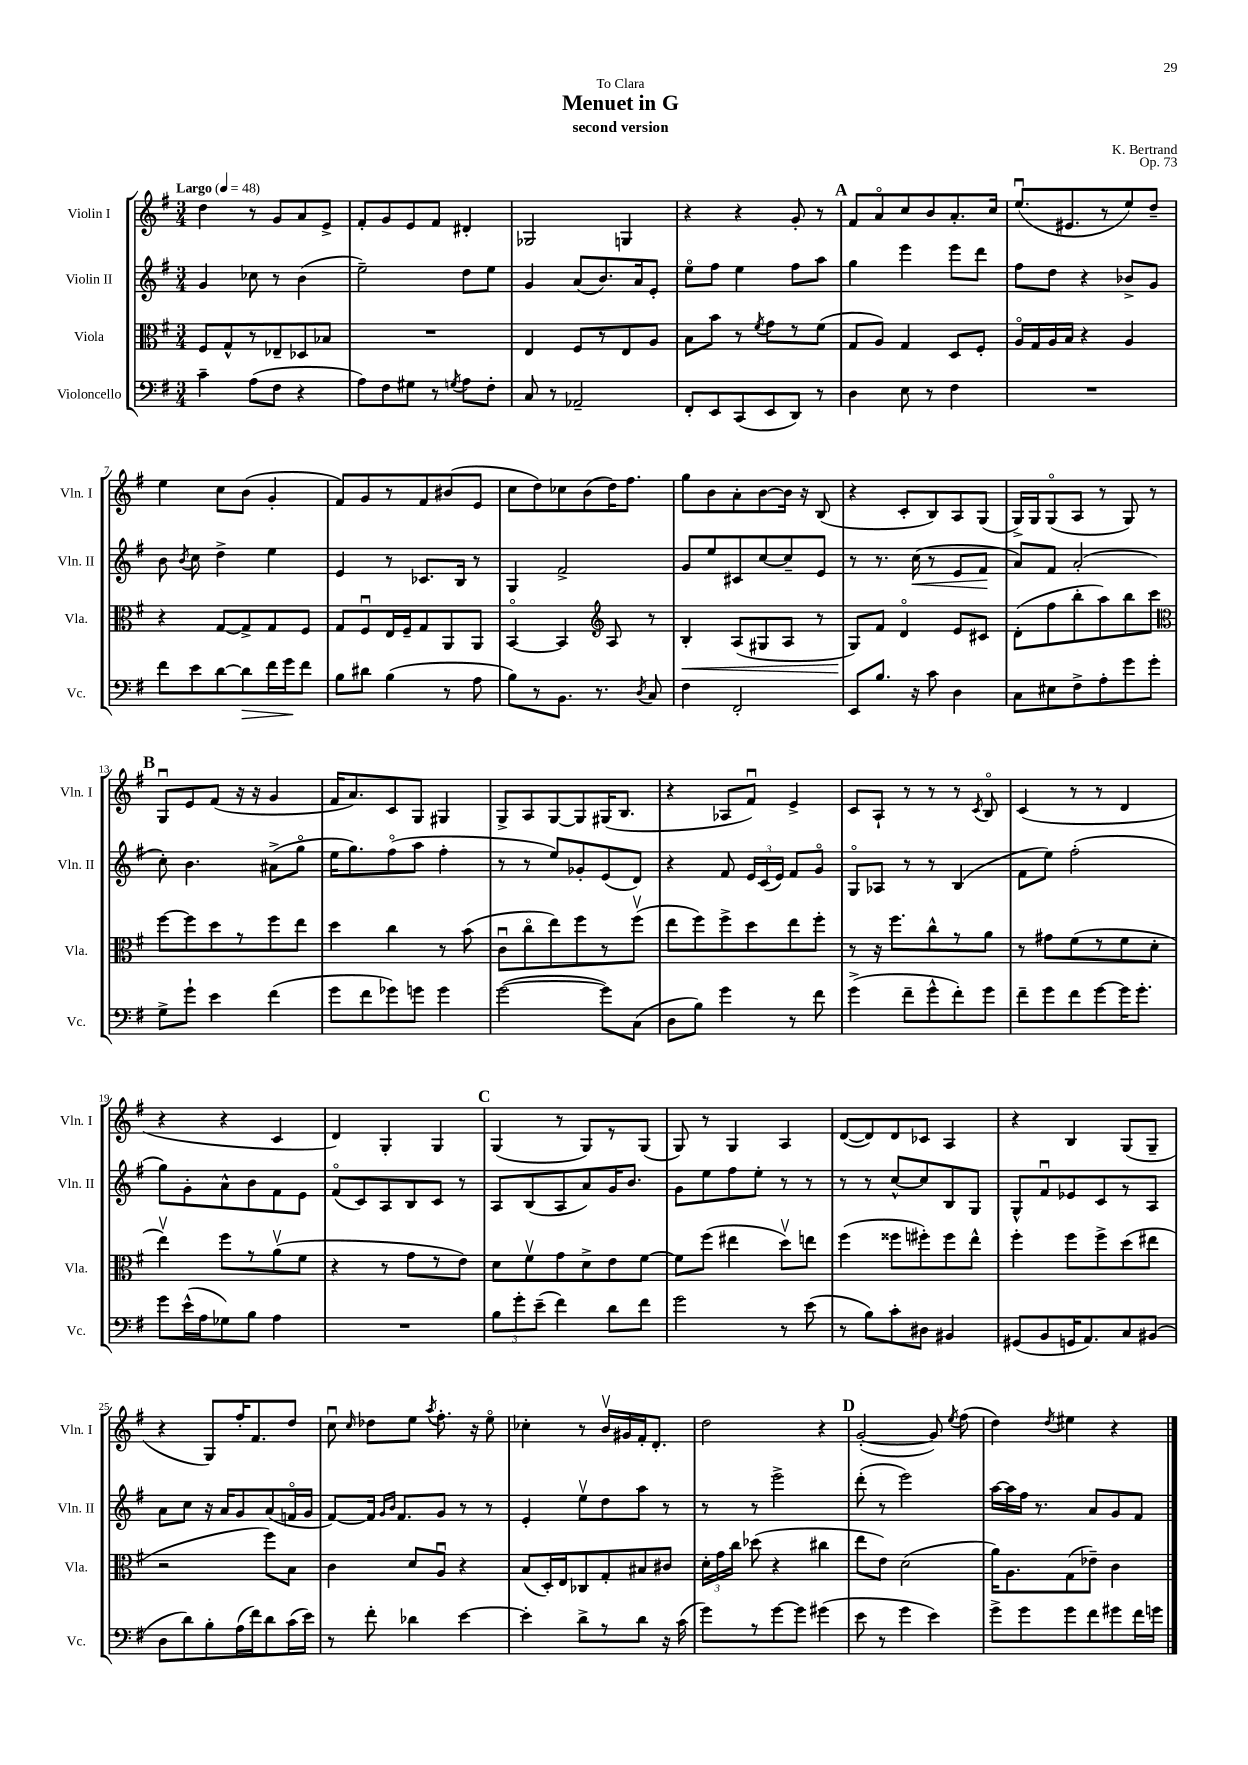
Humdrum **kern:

**kern	**kern	**kern	**kern
*staff4	*staff3	*staff2	*staff1
*clefF4	*clefC3	*clefG2	*clefG2
*k[f#]	*k[f#]	*k[f#]	*k[f#]
*M3/4	*M3/4	*M3/4	*M3/4
*MM48	*MM48	*MM48	*MM48
4c~	8F#	4g	4dd
.	8G^^	.	.
(8A	8r	8cc-	8r
8F#	8E-~	8r	8g
4r	8D-	(4b	8a
.	8B-	.	8e^
=	=	=	=
8A)	2.r	2ee~)	8f#'
8F#	.	.	8g
8G#	.	.	8e
8r	.	.	8f#
8qG	.	.	.
8A	.	8dd	4d#'
8F#'	.	8ee	.
=	=	=	=
8C	4E	4g	2G-
8r	.	.	.
2AA-~	8F#	(8a	.
.	8r	8.b)	.
.	8E	.	4G
.	.	16a	.
.	8A	8e'	.
=	=	=	=
8FF#'	8B	8eeo	4r
8EE	8b	8ff#	.
(8CC	8r	4ee	4r
.	8qf#	.	.
8EE	8g	.	.
8DD)	8r	8ff#	8g'
8r	(8f#	8aa	8r
=	=	=	=
4D	8G	4gg	8f#
.	8A)	.	8ao
8E	4G	4eee	8cc
8r	.	.	8b
4F#	8D	8eee	8.a'
.	8F#'	8ddd	.
.	.	.	16cc
=	=	=	=
2.r	16Ao	8ff#	(8.eeu
.	16G	.	.
.	16A	8dd	.
.	16B	.	8.e#
.	4r	4r	.
.	.	.	8r
.	4A	8b-^	8ee)
.	.	8g	8dd~
=	=	=	=
8f#	4r	8b	4ee
.	.	8qb	.
8e	.	8cc	.
[8d	[8G	4dd^	8cc
8d]	8G^]	.	(8b
16f#	8G	4ee	4g'
16g	.	.	.
8f#	8F#	.	.
=	=	=	=
8B	8G	4e	8f#)
8d#	8F#u	.	8g
(4B	16E	8r	8r
.	16F#~	.	.
.	8G	8.c-	8f#
8r	8AA	.	(8b#
.	.	16B	.
8A	8AA	8r	8e
=	=	=	=
8B)	[4BBo	4G	8cc
8r	.	.	8dd)
8.BB	4BB]	2f#^	8cc-
.	.	.	(8b
8.r	.	.	.
*	*clefG2	*	*
.	8A	.	16dd)
.	.	.	8.ff#
8qD	.	.	.
8C	8r	.	.
=	=	=	=
4F#	4B'	8g	8gg
.	.	8ee	8b
2FF#'	(8A	8c#	8a'
.	8G#	[8cc	[8b
.	8A	8cc~]	16b]
.	.	.	16r
.	8r	8e	(8B
=	=	=	=
8EE	8G)	8r	4r
8.B	8f#	8.r	.
.	4do	.	8c'
16r	.	(16cc	.
8c	.	8r	8B)
4D	8e	8e	8A
.	8c#	8f#	(8G
=	=	=	=
8C	(8d'	8a)	16G^)
.	.	.	16G
8E#	8ff#	8f#	(8Go
8F#^	8bb'	(2a'	8A
8A'	8aa)	.	8r
8g	8bb	.	8G)
8g'	8ccc	.	8r
=	=	=	=
*	*clefC3	*	*
8G^	[8ff#	8cc')	8Gu
8g`	8ff#]	4.b	8e
4e	8dd	.	(8f#
.	8r	.	16r
.	.	.	16r
(4f#	8ff#	(8a#^	4g
.	8ee	8ggo	.
=	=	=	=
8g	4dd	16ee	16f#
.	.	8.gg)	8.a)
8f#	.	.	.
8g-)	4cc	(8ff#o	8c
8g	.	8aa	8G
4g	8r	4ff#'	4G#
.	(8b	.	.
=	=	=	=
([2g	8cu	8r	8G^
.	8cco	8r	8A
.	8ee)	8ee)	[8G
.	8ff#	8g-'	8G]
8g])	8r	(8e	(16G#
.	.	.	8.B
(8C	(8ff#v	8d)	.
=	=	=	=
8D	8ee	4r	4r
8B)	8ff#)	.	.
4g	8ff#^	8f#	8A-
.	8dd	24e	8f#u)
.	.	(24c	.
.	.	24e)	.
8r	8ee	8f#	4e^
8f#	8ff#'	8go	.
=	=	=	=
(4g^	8r	8Go	8c
.	16r	8A-	8A`
.	8.ff#	.	.
8f#~	.	8r	8r
8g^^	8cc^^	8r	8r
8f#')	8r	(4B	8r
.	.	.	8qc
8g	8a	.	8Bo
=	=	=	=
8f#~	8r	8f#	(4c
8g	8g#	8ee)	.
8f#	(8f#	(2ff#'	8r
[8g	8r	.	8r
16g]	8f#	.	4d
8.g'	.	.	.
.	8d'	.	.
=	=	=	=
8g	4eev)	8gg)	4r
(16e^^	.	8g'	.
16A	.	.	.
8G-)	8ff#	8a^^	4r
8B	8r	8b	.
4A	(8av	8f#	4c
.	8f#	8e	.
=	=	=	=
2.r	4r	(8f#o	4d)
.	.	8c)	.
.	8r	8A	4G'
.	8g	8B	.
.	8r	8c	4G
.	8e)	8r	.
=	=	=	=
12B	8d	8A	(4G
12g'	.	.	.
.	8f#v	(8B	.
(12e~	.	.	.
4f#)	8g	8A	8r
.	8d^	8a)	8G)
8d	8e	16g	8r
.	.	8.b	.
8f#	[8f#	.	(8G
=	=	=	=
2g	8f#]	8g	8G)
.	(8ff#	8ee	8r
.	4ee#	8ff#	4G
.	.	8ee'	.
8r	8ddv)	8r	4A
(8e	8ee	8r	.
=	=	=	=
8r	(4ff#	8r	([8d
8B)	.	8r	8d])
8c'	8ff##	[8cc^^	8d
8D#	8ff#')	8cc]	8c-
4BB#	8ff#	8B	4A
.	8ee^^	8G	.
=	=	=	=
(8GG#	4ff#'	8G^^	4r
8BB	.	8f#u	.
16GG	8ff#	8e-	4B
8.AA)	.	.	.
.	8ff#^	8c	.
8C	(8dd	8r	(8G
(8BB#	8ee#	8A	8G~
=	=	=	=
8D	2r	8a	4r
8d)	.	8cc	.
8B'	.	16r	8G)
.	.	16a	.
(16A	.	8g	16ff#'
16f#)	.	.	8.f#
8d	8ff#)	(8a	.
(16c	8B	16fo	8dd
16e)	.	16g	.
=	=	=	=
8r	4c	[8f#)	8ccu
.	.	.	16qqcc
8f#'	.	16f#]	8dd-
.	.	16qqg	.
.	.	16qqb	.
.	.	8.f#	.
4d-	8d	.	8ee
.	.	.	8qaa
.	8Au	8g	8.ff#'
[4e	4r	8r	.
.	.	.	16r
.	.	8r	8eeo
=	=	=	=
4e']	(8B	4e'	4cc-'
.	16D')	.	.
.	16E	.	.
8d^	8C-	8eev	8r
8r	8G'	8dd	16bv
.	.	.	16g#
8d	8B#	8aa	16f#'
.	.	.	8.d'
16r	8c#	8r	.
(16c	.	.	.
=	=	=	=
8g)	24d'	8r	2dd
.	24g	.	.
.	24cc	.	.
8r	(8dd-	8r	.
[8g	4r	2eee^	.
8g]	.	.	.
(4g#	4cc#	.	4r
=	=	=	=
8e	8ee	(8ddd'	([2g'
8r	8e)	8r	.
4g	(2d	2eee)	.
4e)	.	.	8g])
.	.	.	8qee
.	.	.	(8ff#
=	=	=	=
8g^	16a)	[16aa	4dd)
.	8.A	16aa]	.
8g	.	16ff#	.
.	.	8.r	.
.	.	.	8qdd
8g	(8G	.	4ee#
8f#	8e-~)	8a	.
8g#	4c	8g	4r
16f#	.	8f#	.
16g	.	.	.
==	==	==	==
*-	*-	*-	*-
